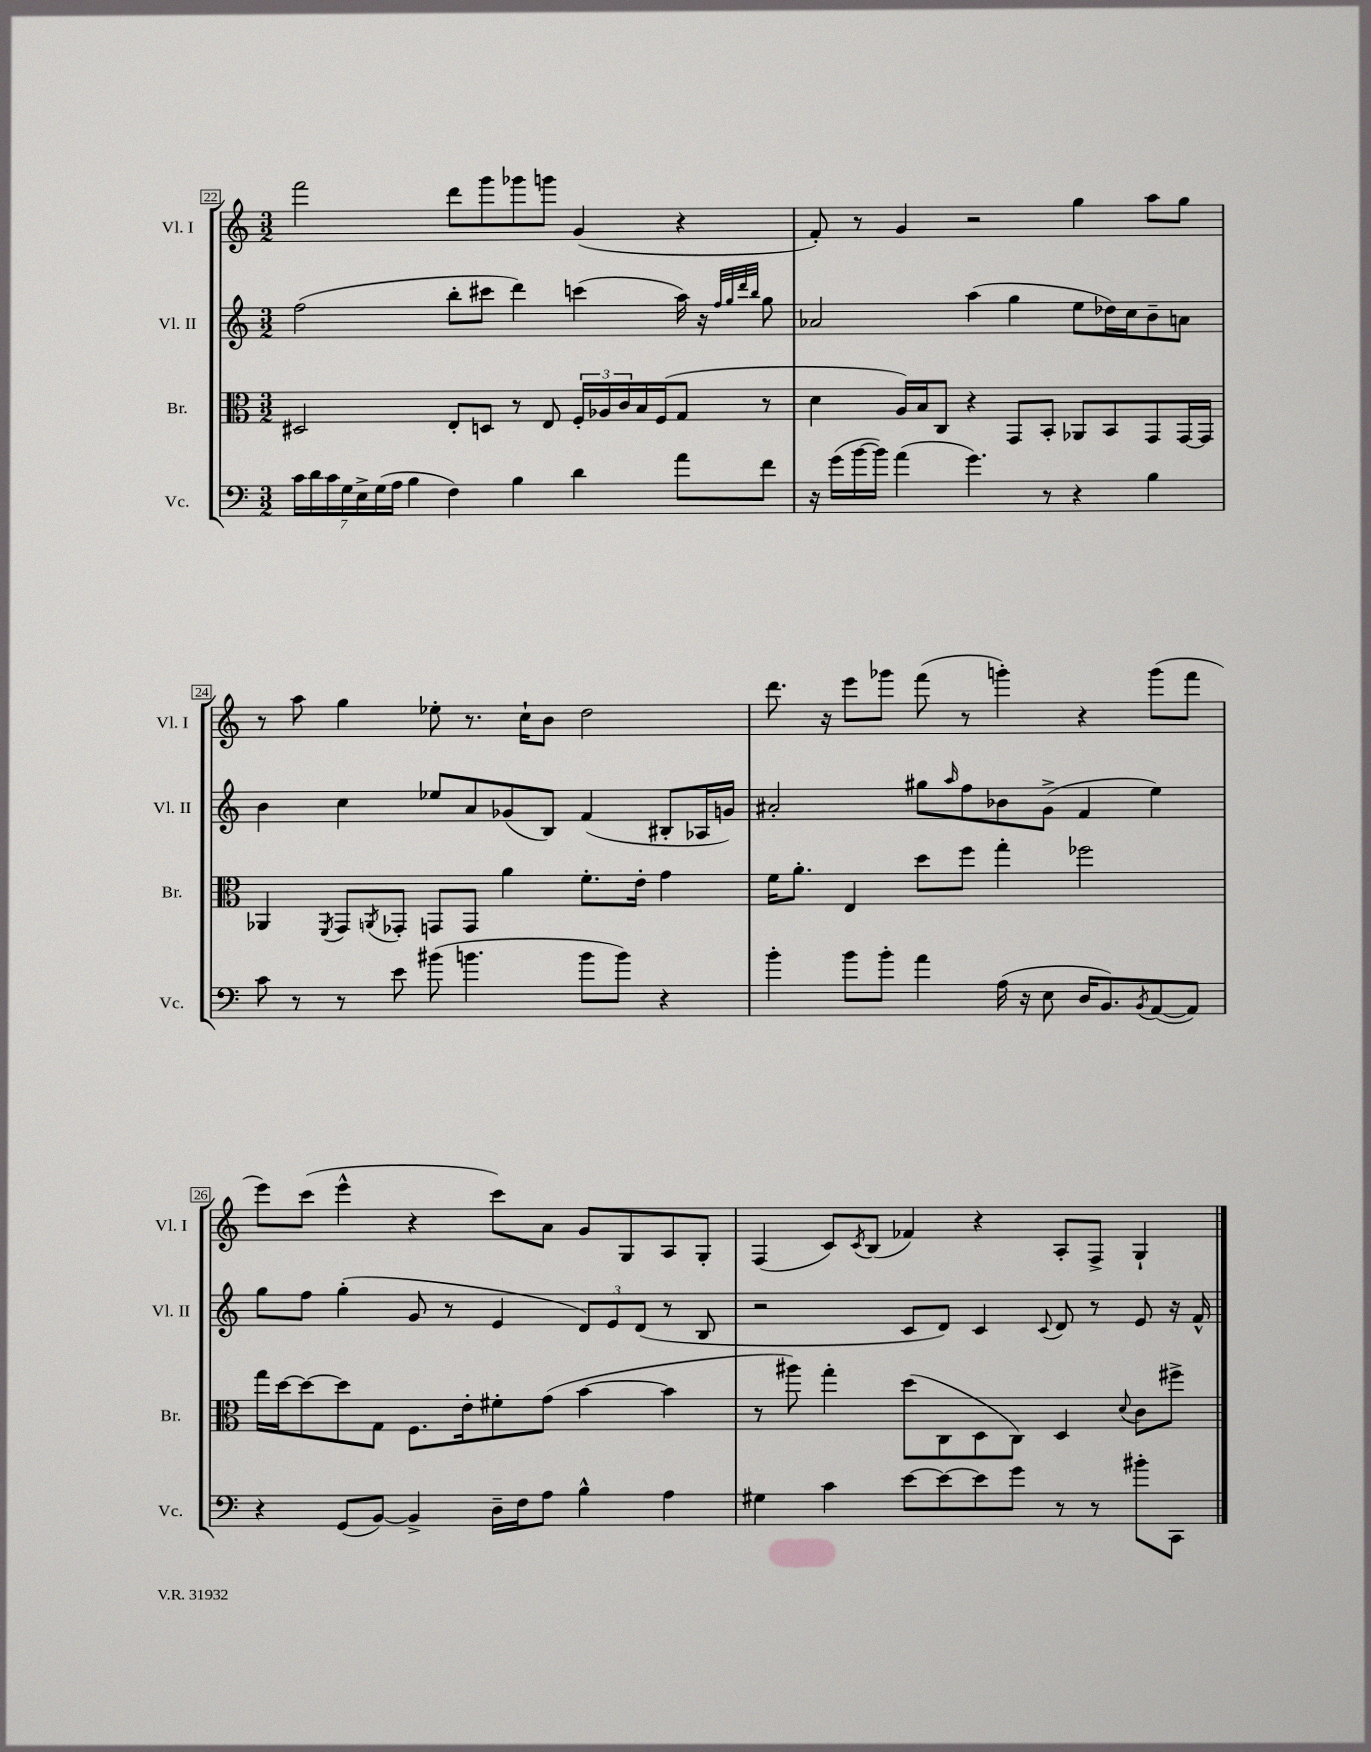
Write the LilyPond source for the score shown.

<<
\new StaffGroup <<
\new Staff = "s0" \with { instrumentName = "Vl. I" shortInstrumentName = "Vl. I" } {
    \clef treble \key c \major \numericTimeSignature \time 3/2
    f'''2 d'''8 g'''8 ges'''8 g'''8 g'4( r4 |
    f'8-.) r8 g'4 r2 g''4 a''8 g''8 |
    r8 a''8 g''4 ees''8-. r8. c''16-! b'8 d''2 |
    d'''8. r16 e'''8 ges'''8 f'''8( r8 g'''4-.) r4 g'''8( f'''8 |
    e'''8) c'''8( e'''4-^ r4 c'''8) a'8 g'8 g8 a8 g8-. |
    f4( c'8) \acciaccatura { c'8 } b8( fes'4) r4 a8-. f8-> g4-! \bar "|." |
}
\new Staff = "s1" \with { instrumentName = "Vl. II" shortInstrumentName = "Vl. II" } {
    \clef treble \key c \major \numericTimeSignature \time 3/2
    f''2( b''8-. cis'''8 d'''4) c'''4( a''16) r16 \grace { f''32 g''32 d'''32 b''32 } g''8 |
    aes'2 a''4( g''4 e''8 des''16) c''16 b'8-- a'8 |
    b'4 c''4 ees''8 a'8 ges'8( b8) f'4( bis8-. aes16 g'16) |
    ais'2-. gis''8 \grace { a''16 } f''8 bes'8 g'8->( f'4 e''4) |
    g''8 f''8 g''4-.( g'8 r8 e'4 \tuplet 3/2 { d'8) e'8 d'8( } r8 b8 |
    r2 c'8 d'8) c'4 \appoggiatura { c'8 } d'8 r8 e'8 r16 f'16-^ \bar "|." |
}
\new Staff = "s2" \with { instrumentName = "Br." shortInstrumentName = "Br." } {
    \clef alto \key c \major \numericTimeSignature \time 3/2
    dis2 e8-. d8 r8 e8 \tuplet 3/2 { f16-. aes16 c'16 } b16 f16( g8 r8 |
    d'4 a16) b16 c8 r4 g,8 b,8-. aes,8 b,8 g,8 g,16~ g,16 |
    aes,4 \acciaccatura { f,8 } g,8 \acciaccatura { a,8 } ges,8-. g,8 g,8 a'4 f'8.-. e'16-. g'4 |
    f'16 a'8.-. e4 d''8 f''8 g''4-. fes''2 |
    g''16 d''16~ d''8~ d''8 g8 f8. e'16-. fis'8-. g'8( b'4~ b'4 |
    r8 ais''8) g''4-. d''8( c8 d8 c8) d4 \appoggiatura { d'8 } c'8 fis''8-> \bar "|." |
}
\new Staff = "s3" \with { instrumentName = "Vc." shortInstrumentName = "Vc." } {
    \clef bass \key c \major \numericTimeSignature \time 3/2
    \tuplet 7/4 { c'16 d'16 c'16 g16 e16-> g16( a16 } b4 f4) b4 d'4 a'8 f'8 |
    r16 g'16( b'16~ b'16) a'4( g'4.) r8 r4 b4 |
    c'8 r8 r8 e'8 bis'8( b'4. b'8 b'8) r4 |
    b'4-. b'8 b'8-. a'4 a16( r16 e8 d16 b,8.) \acciaccatura { b,8 } a,8~( a,8) |
    r4 g,8( b,8~) b,4-> d16-- f16 a8 b4-^ a4 |
    gis4 c'4 e'8~ e'8~ e'8 g'8 r8 r8 bis'8-. c,8 \bar "|." |
}
>>
>>
\layout { \context { \Score currentBarNumber = #22 \override BarNumber.stencil = #(make-stencil-boxer 0.1 0.3 ly:text-interface::print) } }
